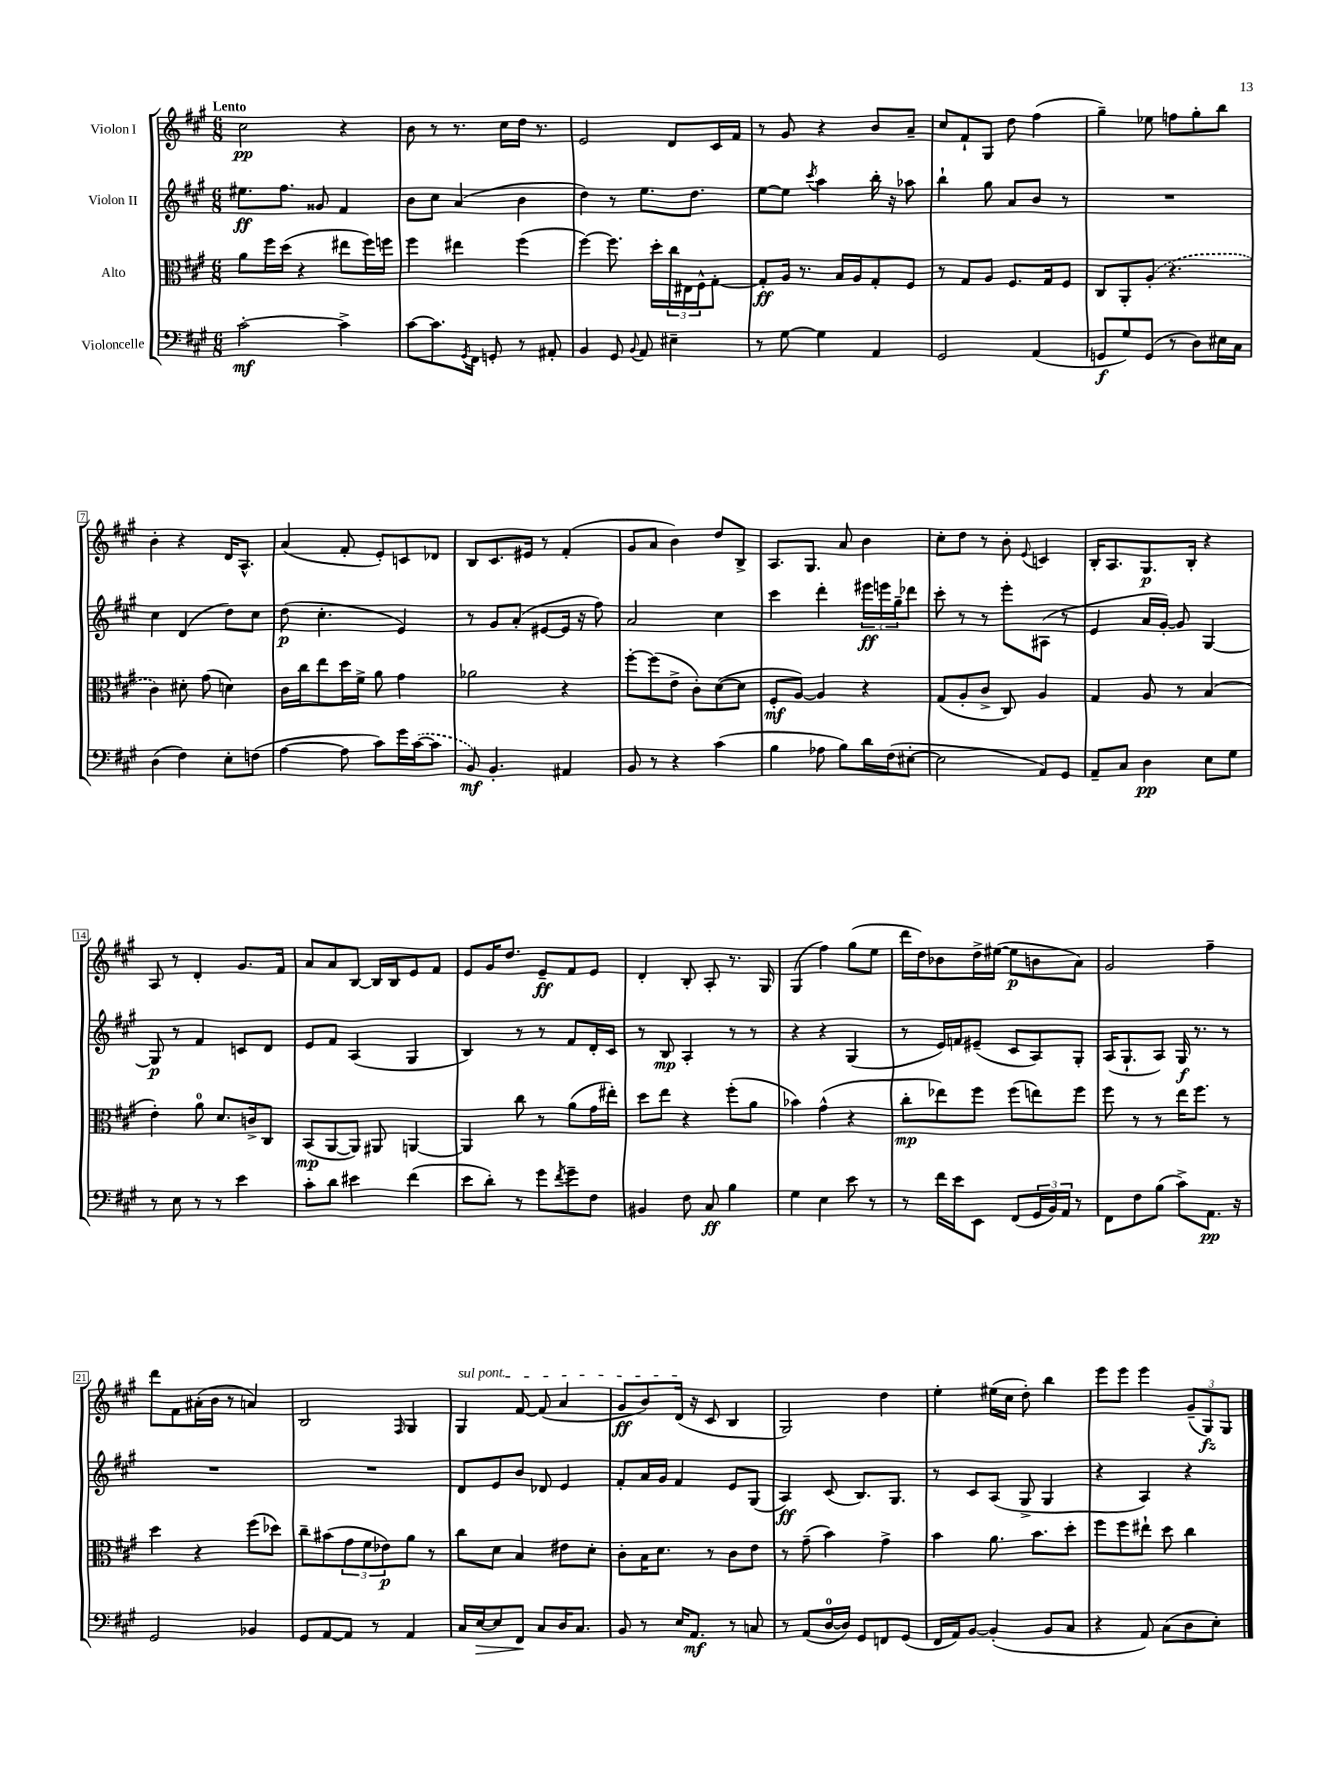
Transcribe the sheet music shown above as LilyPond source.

<<
\new StaffGroup <<
\new Staff = "s0" \with { instrumentName = "Violon I" } {
    \clef treble \key a \major \numericTimeSignature \time 6/8 \tempo "Lento"
    cis''2\pp r4 |
    b'8 r8 r8. cis''16 d''16 r8. |
    e'2 d'8 cis'16 fis'16 |
    r8 gis'8 r4 b'8 a'8-- |
    cis''8 fis'8-! gis8 d''8 fis''4( |
    gis''4--) ees''8 f''8 gis''8-. b''8 |
    b'4-. r4 d'16 a8.-^ |
    a'4( fis'8-. e'8-.) c'8 des'8 |
    b8 cis'8. eis'16 r8 fis'4-.( |
    gis'8 a'8 b'4) d''8 b8-> |
    a8. gis8. a'8 b'4 |
    cis''8-. d''8 r8 b'8-. \appoggiatura { e'8 } c'4 |
    b16-. a8. gis8.\p b16-. r4 |
    a8 r8 d'4-. gis'8. fis'16 |
    a'8 a'8 b8~ b16 b16 e'8 fis'8 |
    e'8 gis'16 d''8. e'8--\ff fis'8 e'8 |
    d'4-. b8-. a8-. r8. gis16 |
    gis4( fis''4) gis''8( e''8 |
    d'''16 d''16) bes'8 d''16-> eis''16~( eis''8\p b'8 a'8) |
    gis'2 fis''4-- |
    d'''8 fis'8 ais'16-.( b'16 r8 a'4) |
    b2 \grace { fis16 } gis4 |
    \once \override TextSpanner.bound-details.left.text = \markup { \italic "sul pont." } gis4\startTextSpan fis'8~ fis'8( a'4 |
    gis'8\ff b'8) d'16\stopTextSpan( r16 cis'8 b4 |
    gis2) d''4 |
    e''4-. eis''16( cis''16 d''8-.) b''4 |
    e'''8 e'''8 e'''4 \tuplet 3/2 { gis'8--( gis8\fz) gis8 } \bar "|." |
}
\new Staff = "s1" \with { instrumentName = "Violon II" } {
    \clef treble \key a \major \numericTimeSignature \time 6/8
    eis''8.\ff fis''8. gisis'8 fis'4 |
    b'8 cis''8 a'4( b'4 |
    d''4) r8 e''8. d''8. |
    e''8~ e''8 \acciaccatura { cis'''8 } a''4 b''16-. r16 aes''8 |
    b''4-! gis''8 a'8 b'8 r8 |
    R2. |
    cis''4 d'4( d''8) cis''8 |
    d''8\p( cis''4.-. e'4) |
    r8 gis'8 a'8-.( eis'8~ eis'16 r16 fis''8) |
    a'2 cis''4 |
    cis'''4 d'''4-. \tuplet 3/2 { eis'''16\ff e'''16 gis''16-- } des'''8 |
    cis'''8-. r8 r8 e'''8-. ais8( r8 |
    e'4 a'16 gis'16~-.) gis'8 gis4~ |
    gis8\p r8 fis'4 c'8 d'8 |
    e'8 fis'8 a4( gis4 |
    b4) r8 r8 fis'8 d'16-. cis'16 |
    r8 b8\mp a4-. r8 r8 |
    r4 r4 gis4( |
    r8 e'16) f'16 eis'8--( cis'8 a8) gis8-. |
    a16( gis8.-! a8) gis16\f r8. r8 |
    R2. |
    R2. |
    d'8 e'8 b'8 des'8 e'4 |
    fis'8-. a'16 gis'16 fis'4 e'8 gis8( |
    a4\ff) cis'8( b8.) gis8. |
    r8 cis'8 a8( gis8-> gis4 |
    r4 a4) r4 \bar "|." |
}
\new Staff = "s2" \with { instrumentName = "Alto" } {
    \clef alto \key a \major \numericTimeSignature \time 6/8
    a'8 fis''16 d''16( r4 eis''8 fis''16) f''16 |
    fis''4 eis''4 fis''4( |
    fis''4~) fis''8. d''16-. \tuplet 3/2 { cis''16 eis16 fis16-^ } gis8~-. |
    gis8-.\ff a16 r8. b16 a16 gis8-. fis8 |
    r8 gis8 a8 fis8. gis16 fis8 |
    cis8 a,8-. \once \slurDashed a8-.( r4. |
    cis'4) dis'8-. gis'8( d'4) |
    cis'16 cis''16 e''8 d''16 fis'16-> a'8 gis'4 |
    aes'2 r4 |
    fis''8~-. fis''8( e'8-> cis'8-.) d'8~( d'8 |
    fis8-.\mf a8~) a4 r4 |
    gis8( a8-. cis'8-> cis8) a4 |
    gis4 a8 r8 b4( |
    e'4-.) a'8-0 d'8. c'16-> cis8 |
    b,8\mp( a,8~ a,8) ais,8 a,4~ |
    a,4 cis''8 r8 a'8( gis'16 eis''16-.) |
    d''8 e''8 r4 fis''8-.( a'8 |
    bes'4) gis'4-^( r4 |
    cis''8-.\mp ees''8) fis''8 fis''8( e''8) fis''8 |
    fis''8 r8 r8 e''16 fis''8. r8 |
    d''4 r4 fis''8( des''8) |
    cis''8-- bis'8( \tuplet 3/2 { gis'8 fis'8 ees'8\p) } a'8 r8 |
    cis''8 d'8 b4 eis'8 d'8-. |
    cis'8-. b16 d'8. r8 cis'8 e'8 |
    r8 gis'8--( b'4) gis'4-> |
    b'4 a'8. b'8. d''8-. |
    fis''8 fis''8 eis''8-! d''8 cis''4 \bar "|." |
}
\new Staff = "s3" \with { instrumentName = "Violoncelle" } {
    \clef bass \key a \major \numericTimeSignature \time 6/8
    cis'2~-.\mf cis'4-> |
    cis'8~ cis'8. \acciaccatura { gis,8 } fis,16 g,8-. r8 ais,8-. |
    b,4 gis,8 \appoggiatura { b,8 } a,8 eis4-- |
    r8 gis8~ gis4 a,4 |
    gis,2 a,4( |
    g,8\f gis8) g,8( r8 d8) eis16 cis16 |
    d4( fis4) e8-. f8( |
    a4~ a8 cis'8) gis'16 \once \slurDashed cis'16~( cis'8 |
    b,8\mf) b,4.-. ais,4 |
    b,8 r8 r4 cis'4( |
    b4 aes8 b8) d'16 fis16( eis8~-. |
    eis2 a,8) gis,8 |
    a,8-- cis8 d4\pp e8 gis8 |
    r8 e8 r8 r8 e'4 |
    cis'8-. d'8 eis'4 fis'4( |
    e'8 d'8-.) r8 gis'8 \acciaccatura { fis'8 } gis'8-- fis8 |
    bis,4 fis8 cis8\ff b4 |
    gis4 e4 e'8 r8 |
    r8 fis'16 e'16 e,8 fis,8( \tuplet 3/2 { gis,16 b,16) a,16 } r8 |
    fis,8 fis8 b8( cis'8->) a,8.\pp r16 |
    gis,2 bes,4 |
    gis,8 a,8~ a,8 r8 a,4 |
    cis16 e16~\> e8 fis,8\! cis8 d16 cis8. |
    b,8 r8 e16 a,8.\mf r8 c8 |
    r8 a,8( d16-0~ d16) gis,8 f,8 gis,8( |
    fis,16 a,16) b,8~ b,4-.( b,8 cis8 |
    r4 a,8) cis8( d8 e8-.) \bar "|." |
}
>>
>>
\layout { \context { \Score \override BarNumber.stencil = #(make-stencil-boxer 0.1 0.3 ly:text-interface::print) } }
